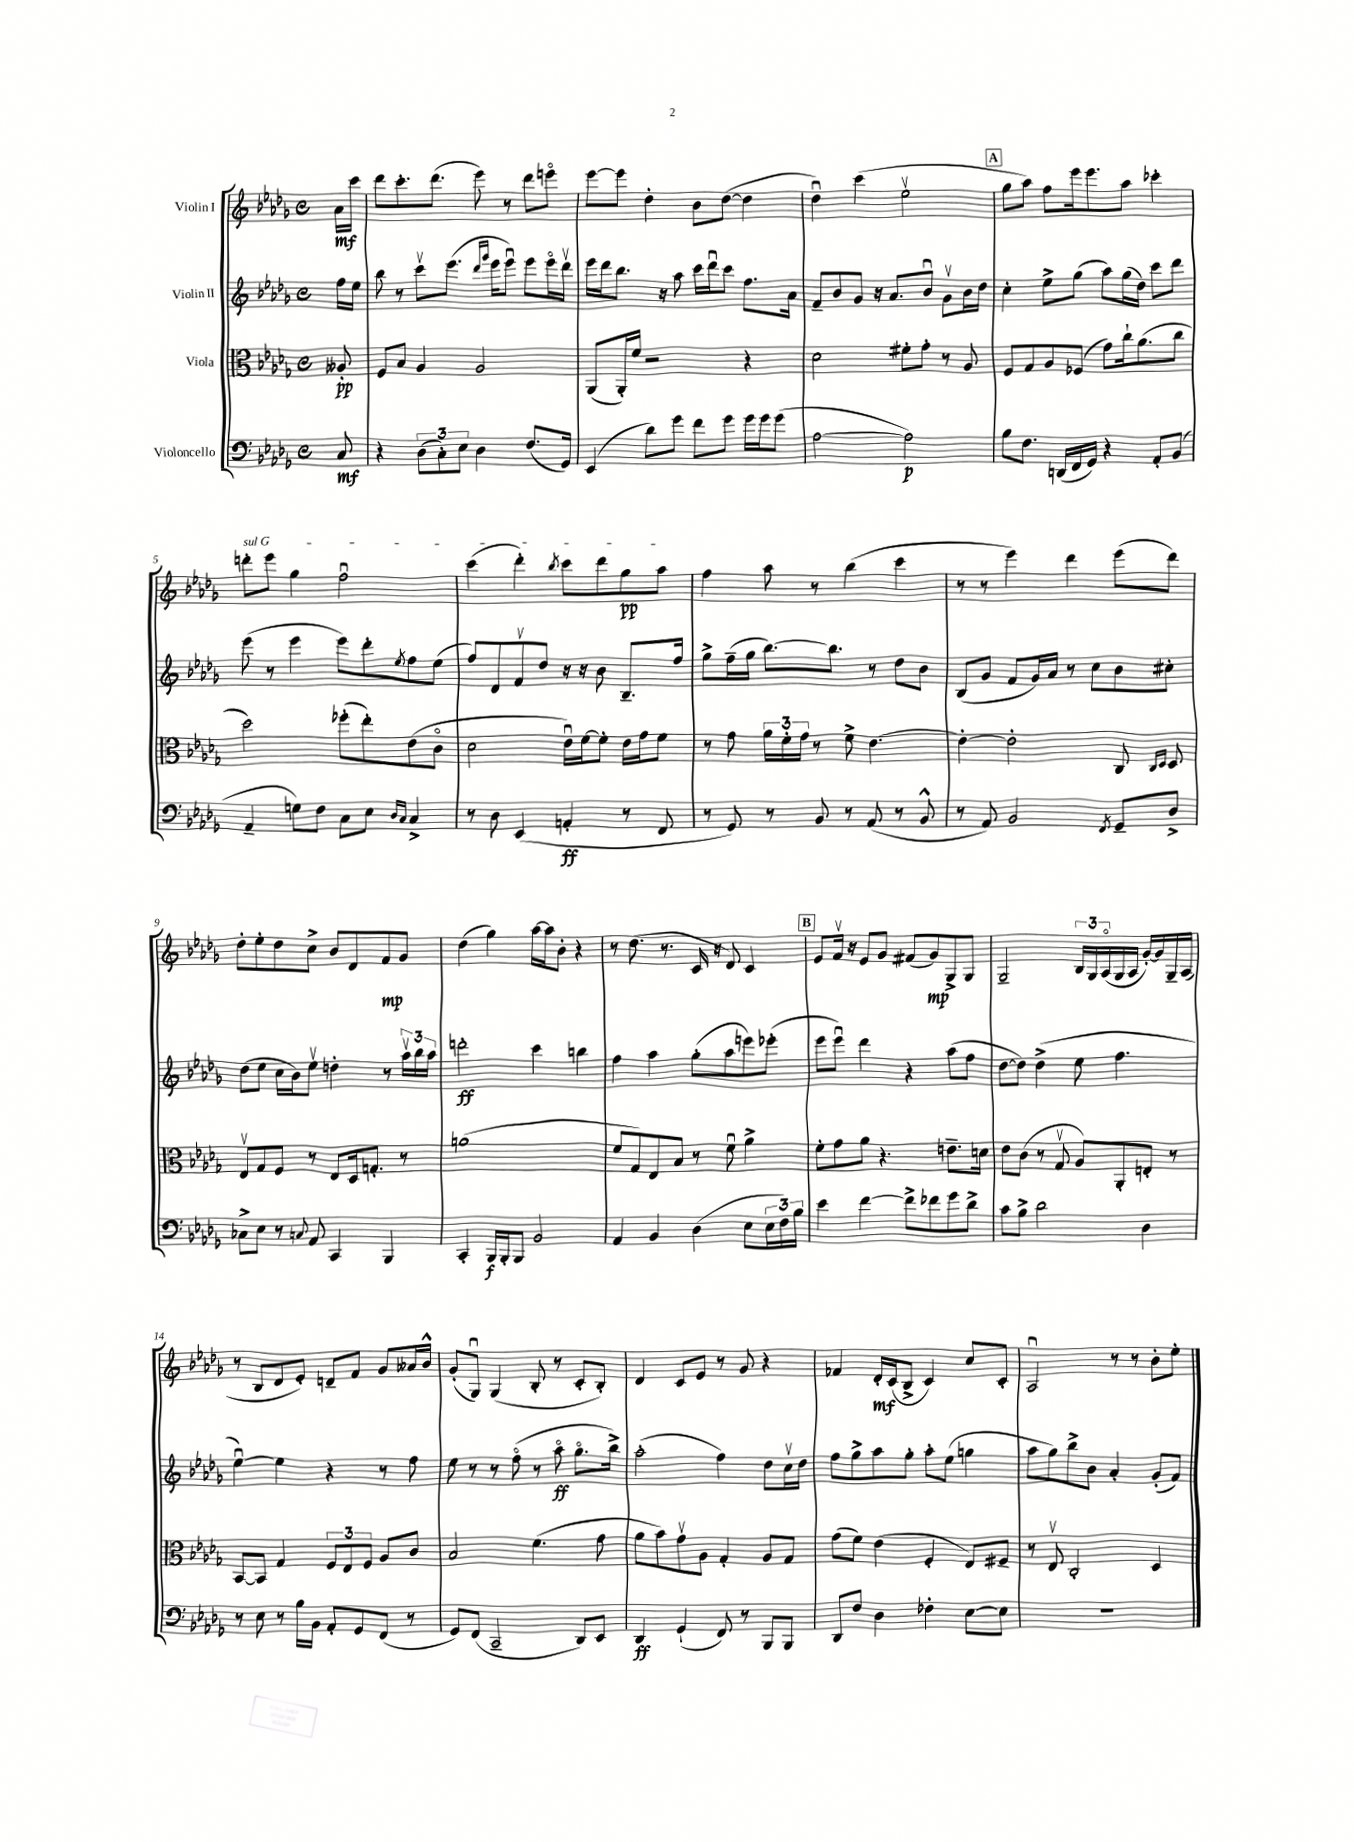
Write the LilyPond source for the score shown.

<<
\new StaffGroup <<
\new Staff = "s0" \with { instrumentName = "Violin I" } {
    \clef treble \key des \major \defaultTimeSignature \time 4/4 \partial 8
    aes'16\mf c'''16 |
    des'''8 c'''8.-. des'''8.( ees'''8) r8 des'''8 e'''8\flageolet |
    ees'''8~ ees'''8 des''4-. bes'8 des''8~( des''4 |
    des''4\downbow) c'''4( ees''2\upbow |
    \mark \markup { \box "A" } ges''8 aes''8) f''8 ees'''16 ees'''8. aes''8 ces'''4-. |
    \once \override TextSpanner.bound-details.left.text = \markup { \italic "sul G" } d'''8-.\startTextSpan ees'''8 ges''4 f''2\downbow |
    c'''4( des'''4-.) \acciaccatura { bes''8 } c'''8 des'''8 ges''8\pp aes''8\stopTextSpan |
    f''4 aes''8 r8 bes''4( c'''4 |
    r8 r8 ees'''4) des'''4 ees'''8( des'''8) |
    des''8-. ees''8-. des''8 c''8-> bes'8 des'8 f'8\mp ges'8 |
    des''4( ges''4) aes''16~ aes''16 bes'8-. r4 |
    r8 des''8.( r8. c'16 r16 des'8) c'4 |
    \mark \markup { \box "B" } ees'8 f'16\upbow r16 ees'8 ges'8 fis'8( ges'8\mp) ges8-> ges8 |
    ges2-- \tuplet 3/2 { bes16 ges16 aes16\flageolet( } ges16 aes16 ges'16~-.) ges'16 ges16-- aes16( |
    r8 bes8 des'8 ees'8-.) d'8-- f'8 ges'8 aeses'16 bes'16-^ |
    ges'8-.( ges8\downbow) ges4( bes8-. r8 c'8-. bes8-.) |
    des'4 c'8 ees'8 r8 ges'8 r4 |
    fes'4 des'16-.\mf c'16( bes8-> c'4) c''8 c'8-. |
    aes2\downbow r8 r8 bes'8-. ees''8-. \bar "|." |
}
\new Staff = "s1" \with { instrumentName = "Violin II" } {
    \clef treble \key des \major \defaultTimeSignature \time 4/4 \partial 8
    f''16 ees''16 |
    bes''8 r8 c'''8\upbow ees'''8.( \grace { des'''16 ges'''16 } ees'''16 ees'''8\downbow) ees'''8 ees'''16\flageolet des'''16\upbow |
    ees'''16 des'''16 bes''8. r16 aes''8 c'''16 des'''16\downbow c'''8 f''8. aes'16 |
    f'8-- bes'8 ges'8 r16 aes'8. bes'8\downbow ges'8\upbow bes'16 des''16 |
    \mark \markup { \box "A" } c''4-. ees''8-> ges''8( aes''8) ges''16( des''16) c'''8 des'''8 |
    ees'''8( r8 ees'''4 ees'''8) des'''8-. \acciaccatura { ees''8 } f''8 ees''8( |
    f''8) des'8 f'8\upbow des''8 r16 r16 bes'8 bes8.-- f''16 |
    ges''8-> f''16--( ges''16 bes''8.~) bes''8. r8 des''8 bes'8 |
    bes8( ges'8 f'8 ges'16) aes'16 r8 c''8 bes'8 cis''8-. |
    des''8( ees''8 c''16 bes'16) ees''8\upbow d''4-. r8 \tuplet 3/2 { aes''16\upbow bes''16 aes''16 } |
    d'''2-.\ff c'''4 b''4 |
    f''4 aes''4 ges''8-.( aes''8 e'''8) ees'''8-.( |
    \mark \markup { \box "B" } ees'''8 ees'''8\downbow) des'''4 r4 aes''8( f''8 |
    des''8~ des''8) des''4->( ees''8 f''4. |
    ees''4~\downbow) ees''4 r4 r8 f''8 |
    ees''8 r8 r8 f''8\flageolet( r8 aes''8\flageolet\ff ges''8.\flageolet bes''16->) |
    aes''2-.( f''4) des''8 c''16\upbow des''16 |
    f''8 ges''8-> aes''8 ges''8-. aes''8-. ees''8( g''4 |
    aes''8 ges''8) bes''8-> bes'8 aes'4-. ges'8-.( f'8) \bar "|." |
}
\new Staff = "s2" \with { instrumentName = "Viola" } {
    \clef alto \key des \major \defaultTimeSignature \time 4/4 \partial 8
    aeses8-.\pp |
    f8 bes8 aes4 aes2 |
    aes,8( aes,16-.) f'16 r2 r4 |
    des'2 fis'8-. ges'8-. r8 aes8 |
    \mark \markup { \box "A" } f8 ges8 aes8 fes8( ges'8) c''16-! aes'8.( c''8 |
    des''2) fes''8-.( ees''8-.) ees'8( c'8\flageolet |
    des'2 ees'16\downbow) f'16~ f'8-. ees'16 ges'16 f'8 |
    r8 ges'8 \tuplet 3/2 { aes'16 f'16-. ges'16 } r8 f'8-> ees'4.~ |
    ees'4~-. ees'2-. c8 \grace { c16 des16 } des8 |
    ees8\upbow ges8 f8 r8 ees8 des16 g8.-. r8 |
    a'1( |
    f'8 ges8) ees8 bes8 r8 f'8\downbow aes'4-> |
    \mark \markup { \box "B" } f'8-. ges'8 aes'8 r4. e'8.-- d'16 |
    ees'8 c'8( r8 ges8\upbow aes8) aes,8-. e8-. r8 |
    bes,8~ bes,8 ges4 \tuplet 3/2 { f8 ees8 f8 } aes8 c'8 |
    bes2 f'4.( ges'8 |
    aes'8 bes'8) ges'8\upbow aes8 ges4-. aes8 ges8 |
    ges'8( f'8) ees'4( f4-. ees8) fis8-- |
    r8 ees8\upbow c2-. des4 \bar "|." |
}
\new Staff = "s3" \with { instrumentName = "Violoncello" } {
    \clef bass \key des \major \defaultTimeSignature \time 4/4 \partial 8
    c8\mf |
    r4 \tuplet 3/2 { des8( c8-.) ees8 } des4 f8.( ges,16) |
    ees,4( des'8) ges'8 f'8 ges'8 ges'16 ges'16 ges'8( |
    aes2~ aes2\p) |
    \mark \markup { \box "A" } bes8 f8. d,16( f,16 ges,16) r4 aes,8-. bes,8( |
    aes,4-- g8) f8 c8 ees8 \grace { des16 c16 } c4-> |
    r8 des8 ees,4( a,4-.\ff r8 f,8 |
    r8 ges,8) r8 bes,8 r8 aes,8( r8 bes,8-^ |
    r8 aes,8) bes,2 \acciaccatura { f,8 } ges,8-- des8-> |
    ces8-> ees8 r8 \appoggiatura { c8 } aes,8 c,4 bes,,4 |
    c,4-. bes,,16\f bes,,16-. bes,,8 bes,2 |
    aes,4 bes,4 des4( ees8 \tuplet 3/2 { ees16 f16) bes16 } |
    \mark \markup { \box "B" } ees'4 f'4~ f'8-> fes'8 ges'8 des'8-> |
    c'8 bes8-> des'2 des4 |
    r8 ees8 r8 bes16 bes,16 aes,8-. ges,8 f,8( r8 |
    ges,8) f,8( c,2-- des,8) ees,8 |
    des,4\ff ges,4-!( f,8) r8 bes,,8 bes,,8 |
    des,8 f8 des4 fes4-. ees8~ ees8 |
    R1 \bar "|." |
}
>>
>>
